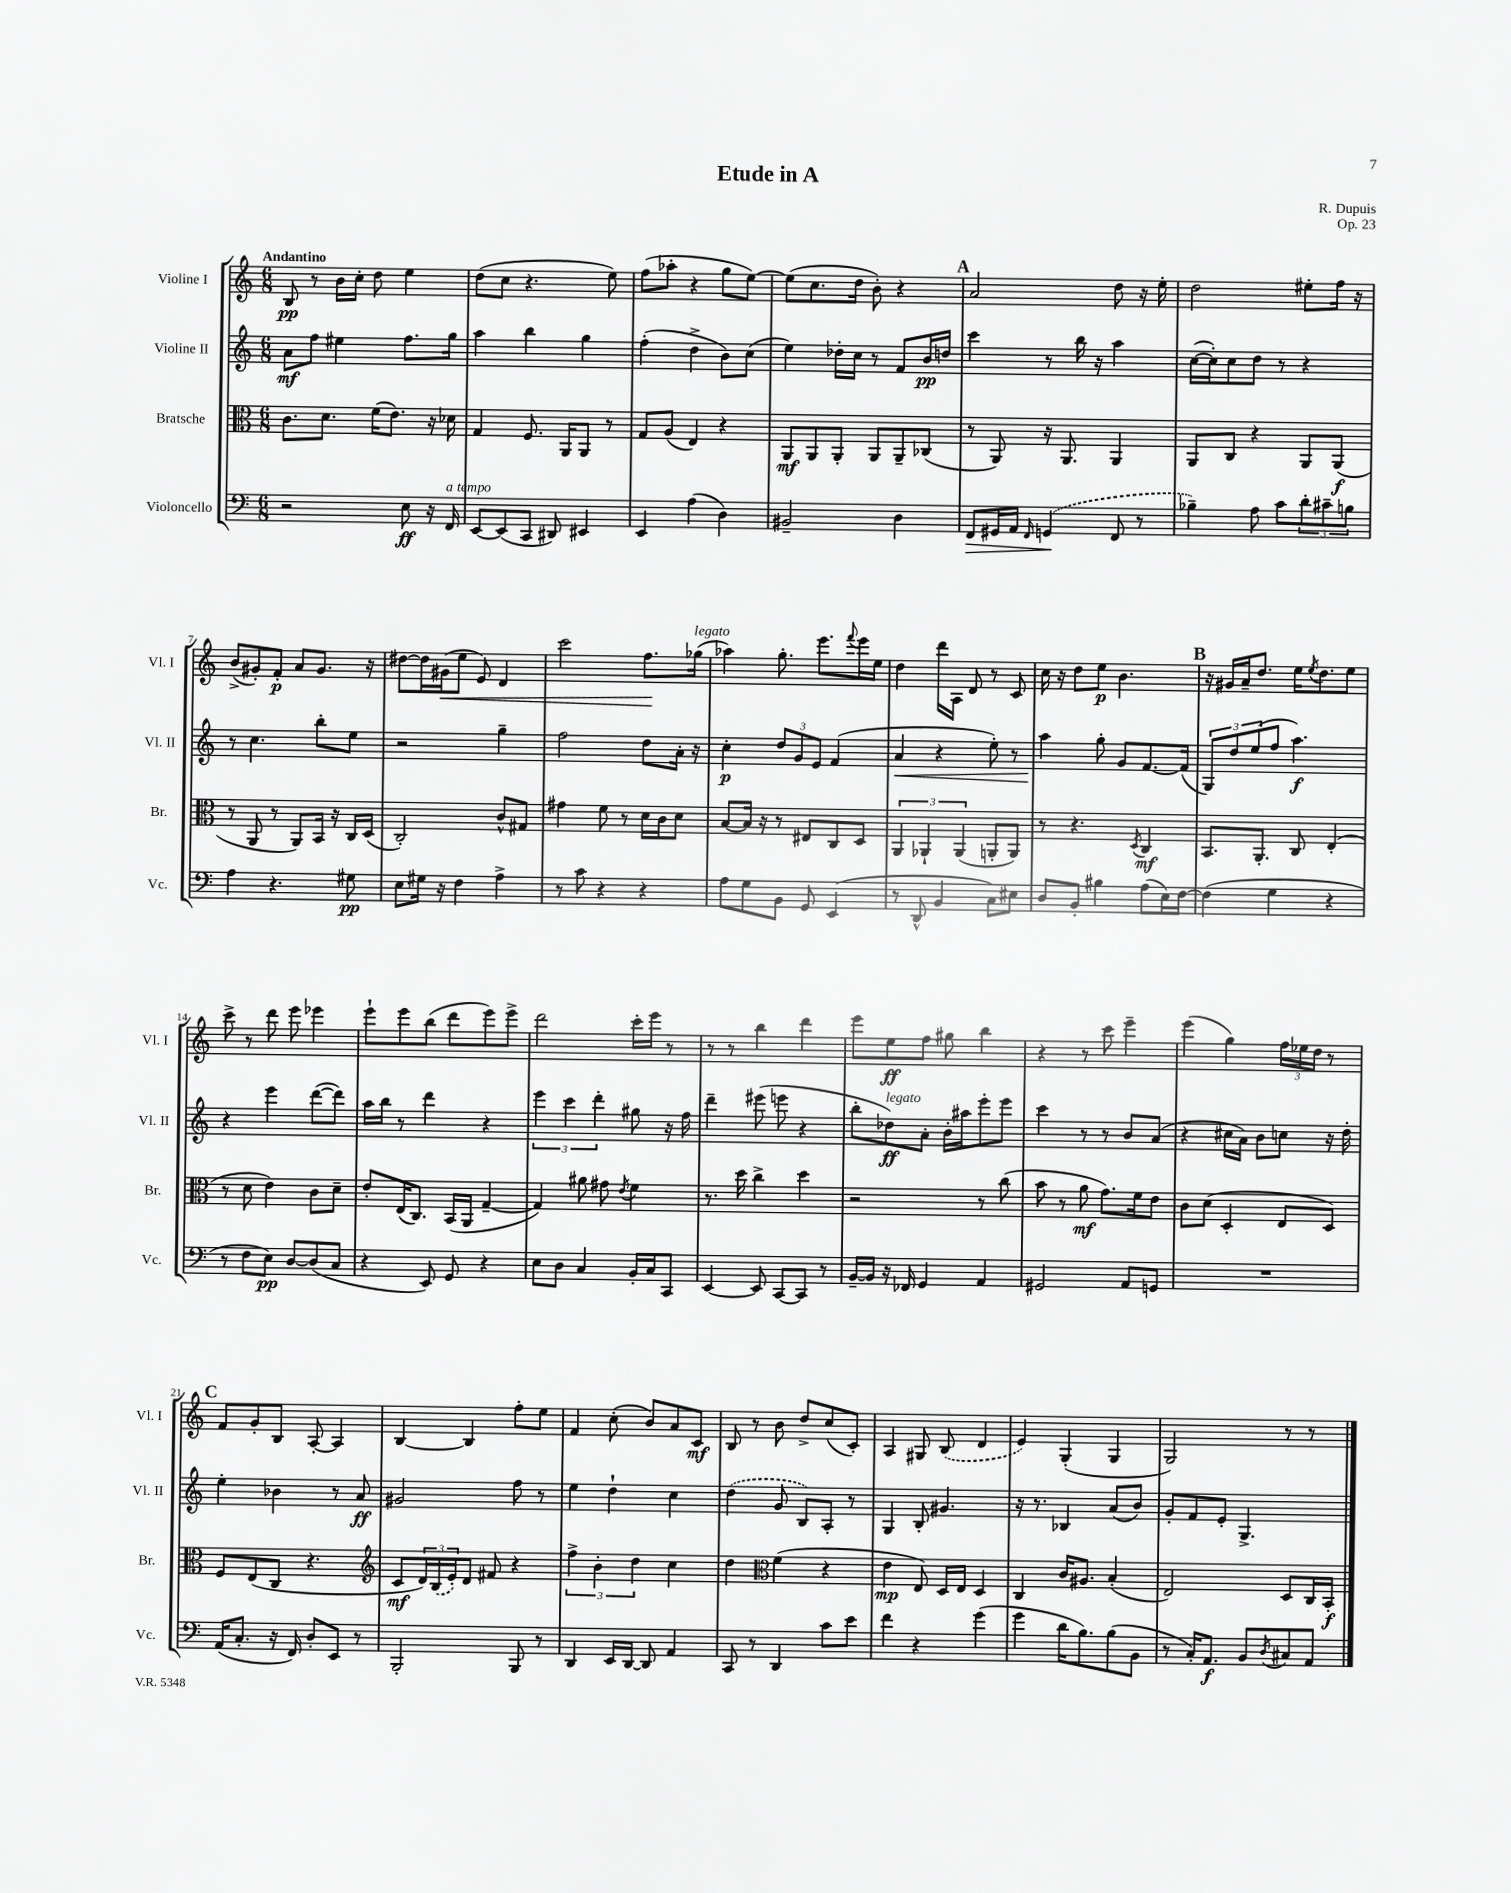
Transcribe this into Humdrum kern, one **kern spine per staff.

**kern	**kern	**kern	**kern
*staff4	*staff3	*staff2	*staff1
*clefF4	*clefC3	*clefG2	*clefG2
*k[]	*k[]	*k[]	*k[]
*M6/8	*M6/8	*M6/8	*M6/8
2r	8.c\L	8a\L	8B/
.	.	8ff\J	8r
.	8.d\J	.	.
.	.	4ee#\	16b\LL
.	.	.	16cc'\JJ
.	(16f\LK	.	8dd\
.	8.e\J)	.	.
8E\	.	8.ff\L	4ee\
16r	16r	.	.
16FF/	16d-\	16gg\Jk	.
=	=	=	=
[8EE/L	4G/	4aa\	(8dd\L
(8EE/]	.	.	8cc\J
8CC/J	8.F/	4bb\	4.r
8DD#/)	.	.	.
.	16AA/LK	.	.
4EE#/	8AA/J	4gg\	.
.	8r	.	8ee\)
=	=	=	=
4EE/	8G/L	(4ff'\	(8ff\L
.	(8A/J	.	8aa-'\J
(4A\	4E/)	4dd^\	4r
4D\)	4r	8b\L)	8gg\L
.	.	(8cc\J	[8ee\J)
=	=	=	=
2BB#~/	8AA/L	4ee\)	(8ee\]L
.	8AA/	.	8.cc\
.	8AA'/J	16dd-'\LL	.
.	.	16cc\JJ	16dd\Jk
.	8AA/L	8r	8b'\)
4D\	8AA~/	8f/L	4r
.	(8C-/J	16b/L	.
.	.	16dd/JJ	.
=	=	=	=
8FF/L	8r	4ccc\	2a/
16GG#/L	8AA/)	.	.
16AA/JJ	.	.	.
16qqFF/	.	.	.
(4GG/	16r	8r	.
.	8.AA/	.	.
.	.	16bb\	.
.	.	16r	.
8FF/	4AA/	4aa\	8dd\
8r	.	.	16r
.	.	.	16ee'\
=	=	=	=
4B-~\)	8AA/L	([16cc\LL	2dd\
.	.	16cc'\]J)	.
.	8C/J	8cc\	.
8A\	4r	8dd\J	.
8c\L	.	8r	.
12d'\	8AA/L	4r	8ee#'\L
12c#~\	.	.	.
.	(8AA/J	.	16ff\Jk
12B\J	.	.	.
.	.	.	16r
=	=	=	=
4A\	8r	8r	(8b^/L
.	8AA/	4.cc\	8g#'/)
4.r	8r	.	8f'/J
.	8AA/L)	.	8a/L
.	16BB/Jk	8bb'\L	8.g#/J
.	16r	.	.
8G#\	16C/LL	8ee\J	.
.	(16D/JJ	.	16r
=	=	=	=
8E\L	2C'/)	2r	[8dd#\L
16G#\Jk	.	.	16dd#\]L
16r	.	.	(16g#\J
4F\	.	.	8ee\J
.	.	.	8e/)
4A^\	8c^^/L	4gg~\	4d/
.	8G#/J	.	.
=	=	=	=
8r	4g#\	2ff\	2ccc\
8c\	.	.	.
4r	8f\	.	.
.	8r	.	.
4r	16d\LL	8dd\L	8.ff\L
.	16c\J	.	.
.	8d\J	16a'\Jk	.
.	.	16r	(16gg-\Jk
=	=	=	=
8A\L	[8B/L	4cc'\	4aa-\)
8G\	16B/]Jk	.	.
.	16r	.	.
8BB\J	8r	12dd/L	8.gg'\
.	.	12g/	.
8GG/	8E#/L	.	.
.	.	12e/J	.
.	.	.	8.eee\L
(4EE/	8C/	(4f/	.
.	.	.	8qqfff/
.	8D/J	.	16eee\L
.	.	.	16ee\JJ
=	=	=	=
8r	6AA/	4a/	4dd\
8DD^^/	.	.	.
.	6AA-`/	.	.
4BB/	.	4r	16ddd\LL
.	.	.	16A\JJ
.	(6AA-/	.	.
.	.	.	8d/
8C\L)	8AA'/L	8ee'\)	8r
8E#\J	8AA/J)	8r	8c/
=	=	=	=
8D/L	8r	4aa\	16cc\
.	.	.	16r
8BB'/J	4.r	.	8dd\L
4B#\	.	8gg'\	8ee\J
.	.	8g/L	4.b\
.	8qD/	.	.
(8A\L	4C/	[8.f/	.
16E\L)	.	.	.
[16F\JJ	.	(16f/]Jk	.
=	=	=	=
(4F\]	8.BB/L	12G/L)	16r
.	.	.	16g#/LL
.	.	12dd/	.
.	.	.	16a~/J
.	.	(12ee/	.
.	8.AA'/J	.	8.dd/J
4G\	.	8ff/J	.
.	8C/	4.aa\)	16ee\LK
.	.	.	8qee/
.	.	.	8.dd\
4r	(4E'/	.	.
.	.	.	8ee\J
=	=	=	=
8r	8r	4r	8ccc^\
8F\L	8d\	.	8r
8E\J)	4e\)	4eee\	8ddd\
[8D/L	.	.	8eee\
(8D/]	8c\L	([8ddd\L	4eee-\
8C/J	8d~\J	8ddd\]J)	.
=	=	=	=
4r	8e'/L	16aa\LL	8eee`\L
.	.	16bb\JJ	.
.	(16E/K	8r	8eee\
.	8.C/J)	.	.
8EE/)	.	4ddd\	(8bb\J
8GG/	(16BB/LL	.	8ddd\L
.	16AA/JJ	.	.
4r	[4G~/	4r	8eee\)
.	.	.	8eee^\J
=	=	=	=
8E\L	4G/])	6eee\	2ddd\
8D\J	.	.	.
.	.	6ccc\	.
4C/	8a#\	.	.
.	.	6ddd'\	.
.	8g#\	.	.
.	8qe/	.	.
16BB'/LL	4f\	8gg#\	16ccc'\LL
16C/J	.	.	16eee\JJ
8CC/J	.	16r	8r
.	.	16ff\	.
=	=	=	=
[4EE/	8.r	4ddd~\	8r
.	.	.	8r
.	16dd\	.	.
8EE/]	4cc^\	(8eee#\	4bb\
[8CC/L	.	8eee\	.
8CC/]J	4dd\	4r	4ddd\
8r	.	.	.
=	=	=	=
[16BB~/LL	2r	8bb'\L	8eee\L
16BB/]JJ	.	.	.
16r	.	8dd-\)	8ee\
16FF-/	.	.	.
4GG/	.	8a'\J	8ff\J
.	.	16b'\LL	8gg#\
.	.	16aa#\J	.
4AA/	8r	8eee'\	4bb\
.	(8cc\	8eee\J	.
=	=	=	=
2GG#/	8b\	4ccc\	4r
.	8r	.	.
.	8a\	8r	8r
.	8.g\L)	8r	8ccc\
8AA/L	.	8b/L	4eee~\
.	16f\k	.	.
8GG/J	8e\J	(8a/J	.
=	=	=	=
2.r	8c\L	4r	(4eee\
.	(8d\J	.	.
.	4D'/	16cc#\LL	4gg\)
.	.	16a\JJ)	.
.	.	8b\L	.
.	8E/L	8cc\J	24ff\LL
.	.	.	24ee-\
.	.	.	24dd\JJ
.	8D/J)	16r	8r
.	.	16dd'\	.
=	=	=	=
(16AA/LK	8F/L	4ee'\	8f/L
8.C'/J	.	.	.
.	(8E/	.	8g'/
16r	8C/J	4b-\	8B/J
16FF/)	.	.	.
8D'/L	4.r	.	[8A'/
8EE/J	.	8r	4A/]
8r	.	8a/	.
=	=	=	=
*	*clefG2	*	*
2BBB'/	8c/L	2g#/	[4B/
.	24d/L)	.	.
.	(24B/	.	.
.	24e'/J)	.	.
.	8d/J	.	4B/]
.	8f#/	.	.
8BBB/	4r	8ff\	8ff'\L
8r	.	8r	8ee\J
=	=	=	=
4DD/	6ff^\	4ee\	4f/
.	6b'\	.	.
16EE/LL	.	4dd`\	(8cc'\
[16DD/JJ	.	.	.
.	6dd\	.	.
8DD/]	.	.	8b/L)
4AA/	4cc\	4cc\	8a/
.	.	.	8c/J
=	=	=	=
8CC/	4dd\	(4dd\	8B/
8r	.	.	8r
*	*clefC3	*	*
4DD/	(4f\	8g/	8b\
.	.	8B/L)	8dd^/L
8c\L	4r	8A'/J	(8cc/
8e\J	.	8r	8c'/J)
=	=	=	=
4f\	4e\	4G/	4A/
4r	8E/)	8B'/	8G#/
.	16D/LL	4.g#/	(8B/
.	16E/JJ	.	.
(4g\	4D/	.	4d/
=	=	=	=
4g\	4C/	16r	4e/)
.	.	8.r	.
16d\LK	16c/LK	4B-/	(4G'/
8.B\)	8.A#/J	.	.
(8B\	(4B'/	(8a/L	4G/
8BB\J	.	8b/J)	.
=	=	=	=
8r	2E/)	8g'/L	2G/)
16C'/LK)	.	8f/	.
8.AA/J	.	.	.
.	.	8e'/J	.
8BB/L	.	4.G^/	.
8qD/	.	.	.
8C#/	8D/L	.	8r
8AA/J	16C/L	.	8r
.	16BB'/JJ	.	.
==	==	==	==
*-	*-	*-	*-
